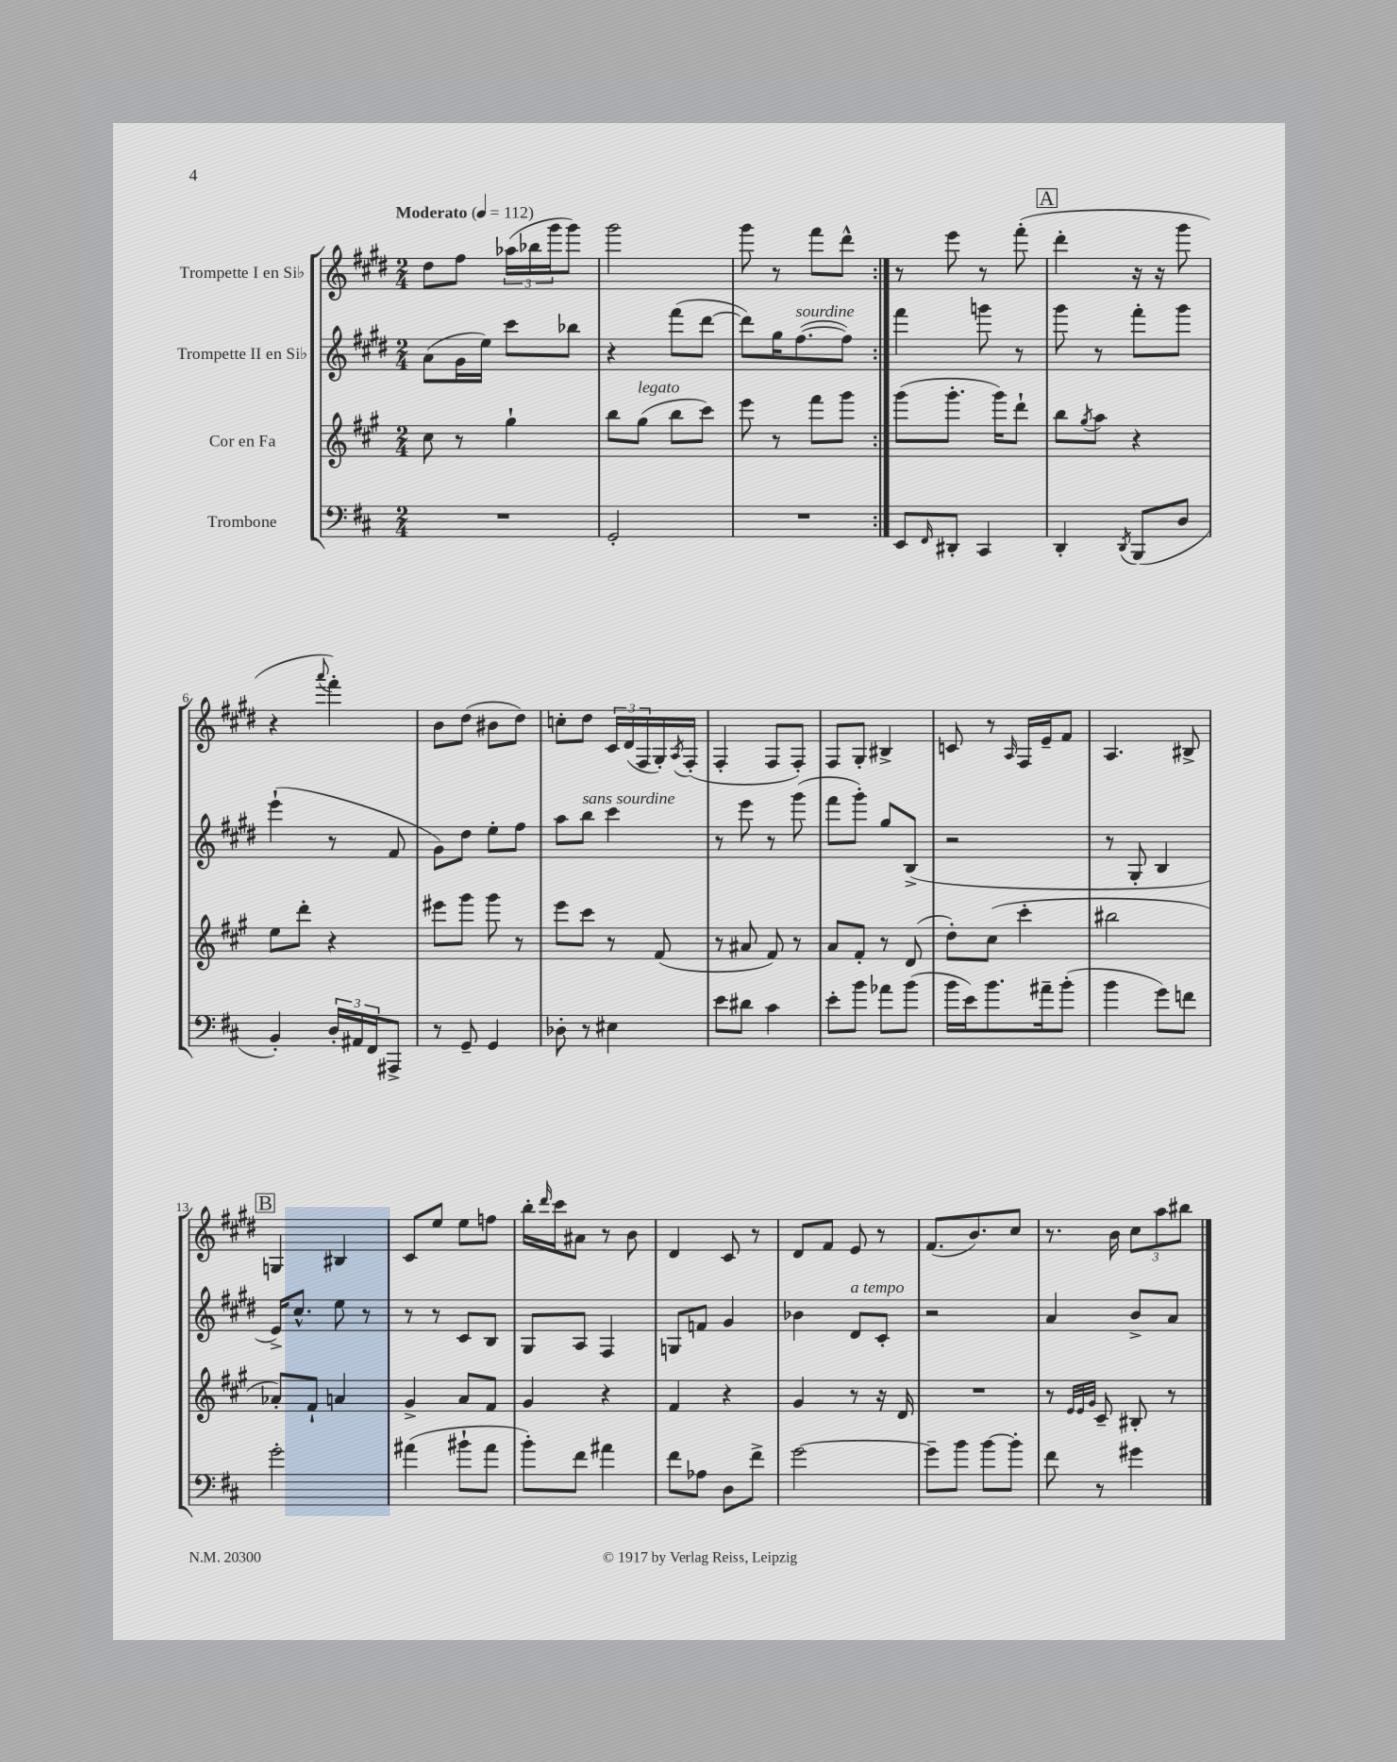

**kern	**kern	**kern	**kern
*staff4	*staff3	*staff2	*staff1
*clefF4	*clefG2	*clefG2	*clefG2
*k[f#c#]	*k[f#c#g#]	*k[f#c#g#d#]	*k[f#c#g#d#]
*M2/4	*M2/4	*M2/4	*M2/4
*MM112	*MM112	*MM112	*MM112
2r	8cc#	(8a	8dd#
.	8r	16g#	8ff#
.	.	16ee)	.
.	4gg#`	8ccc#	(24aa-
.	.	.	24bb-
.	.	.	24ggg#
.	.	8bb-	8ggg#)
=	=	=	=
2GG'	8bb	4r	2ggg#
.	(8gg#	.	.
.	8bb	(8fff#	.
.	8ccc#)	[8ddd#	.
=	=	=	=
2r	8eee	8ddd#])	8ggg#
.	8r	16gg#	8r
.	.	([8.ff#	.
.	8fff#	.	8fff#
.	8ggg#	8ff#])	8ddd#^^
=:|!	=:|!	=:|!	=:|!
8EE	(8ggg#	4fff#	8r
16qqFF#	.	.	.
8DD#'	8.ggg#'	.	8eee
4CC#	.	8ggg	8r
.	16ggg#)	.	.
.	8ddd`	8r	(8fff#'
=	=	=	=
4DD'	8bb	8ggg#	4ddd#'
.	8qgg#	.	.
.	8aa	8r	.
8qDD	.	.	.
(8BBB	4r	8fff#'	16r
.	.	.	16r
8D	.	8ggg#	8ggg#
=	=	=	=
4BB')	8ee	(4eee`	4r
.	8ddd'	.	.
.	.	.	8qqaaa
24D'	4r	8r	4fff#')
24AA#	.	.	.
24FF#	.	.	.
8AAA#^	.	8f#	.
=	=	=	=
8r	8eee#	8g#)	8b
8GG~	8ggg#	8dd#	(8dd#
4GG	8ggg#	8ee'	8b#
.	8r	8ff#	8dd#)
=	=	=	=
8D-'	8eee	8aa	8cc'
8r	8ccc#	8bb	8dd#
4E#	8r	4ccc#	24c#
.	.	.	(24d#
.	.	.	24F#
.	(8f#	.	16G#')
.	.	.	8qA
.	.	.	(16F#'
=	=	=	=
8e	8r	8r	4F#'
8d#	8a#	8eee	.
4c#	8f#)	8r	8F#
.	8r	(8ggg#	8F#')
=	=	=	=
8e'	8a	8fff#	8F#
8b	8f#'	8ggg#')	8G#'
8a-	8r	8gg#	4B#^
(8b	(8d	(8B^	.
=	=	=	=
16b	8dd')	2r	8c
16e)	.	.	.
8.b	(8cc#	.	8r
.	.	.	16qqA
.	4ccc#'	.	16F#
16a#~	.	.	16e~
(8b'	.	.	8f#
=	=	=	=
4b	2bb#	8r	4.A
.	.	8G#'	.
8g)	.	4B	.
8f	.	.	8B#^
=	=	=	=
2g'	8a-')	16e^)	4G
.	.	8.cc#^^	.
.	8f#`	.	.
.	4a	8ee	4B#
.	.	8r	.
=	=	=	=
(4a#	4g#^	8r	8c#
.	.	8r	8ee
8b#`	8a	8c#	8ee
8a#	8f#	8B	8ff
=	=	=	=
8b')	4g#	8G#	16bb'
.	.	.	16qqddd#
.	.	.	16ccc#
8f#	.	8A	8a#
4a#	4r	4F#	8r
.	.	.	8b
=	=	=	=
8f#	4f#	8G	4d#
8A-	.	8f	.
8D	4r	4g#	8c#
8f#^	.	.	8r
=	=	=	=
[2g	4g#	4b-	8d#
.	.	.	8f#
.	8r	8d#	8e
.	16r	8c#'	8r
.	16d	.	.
=	=	=	=
8g~]	2r	2r	(8.f#
8b	.	.	.
.	.	.	8.b)
[8b	.	.	.
8b']	.	.	8cc#
=	=	=	=
8f#	8r	4a	8.r
.	32qqe	.	.
.	32qqe	.	.
.	32qqg#	.	.
8r	8c#~	.	.
.	.	.	16b
4g#	8B#'	8b^	12cc#
.	.	.	12aa
.	8r	8a	.
.	.	.	12bb#
==	==	==	==
*-	*-	*-	*-
